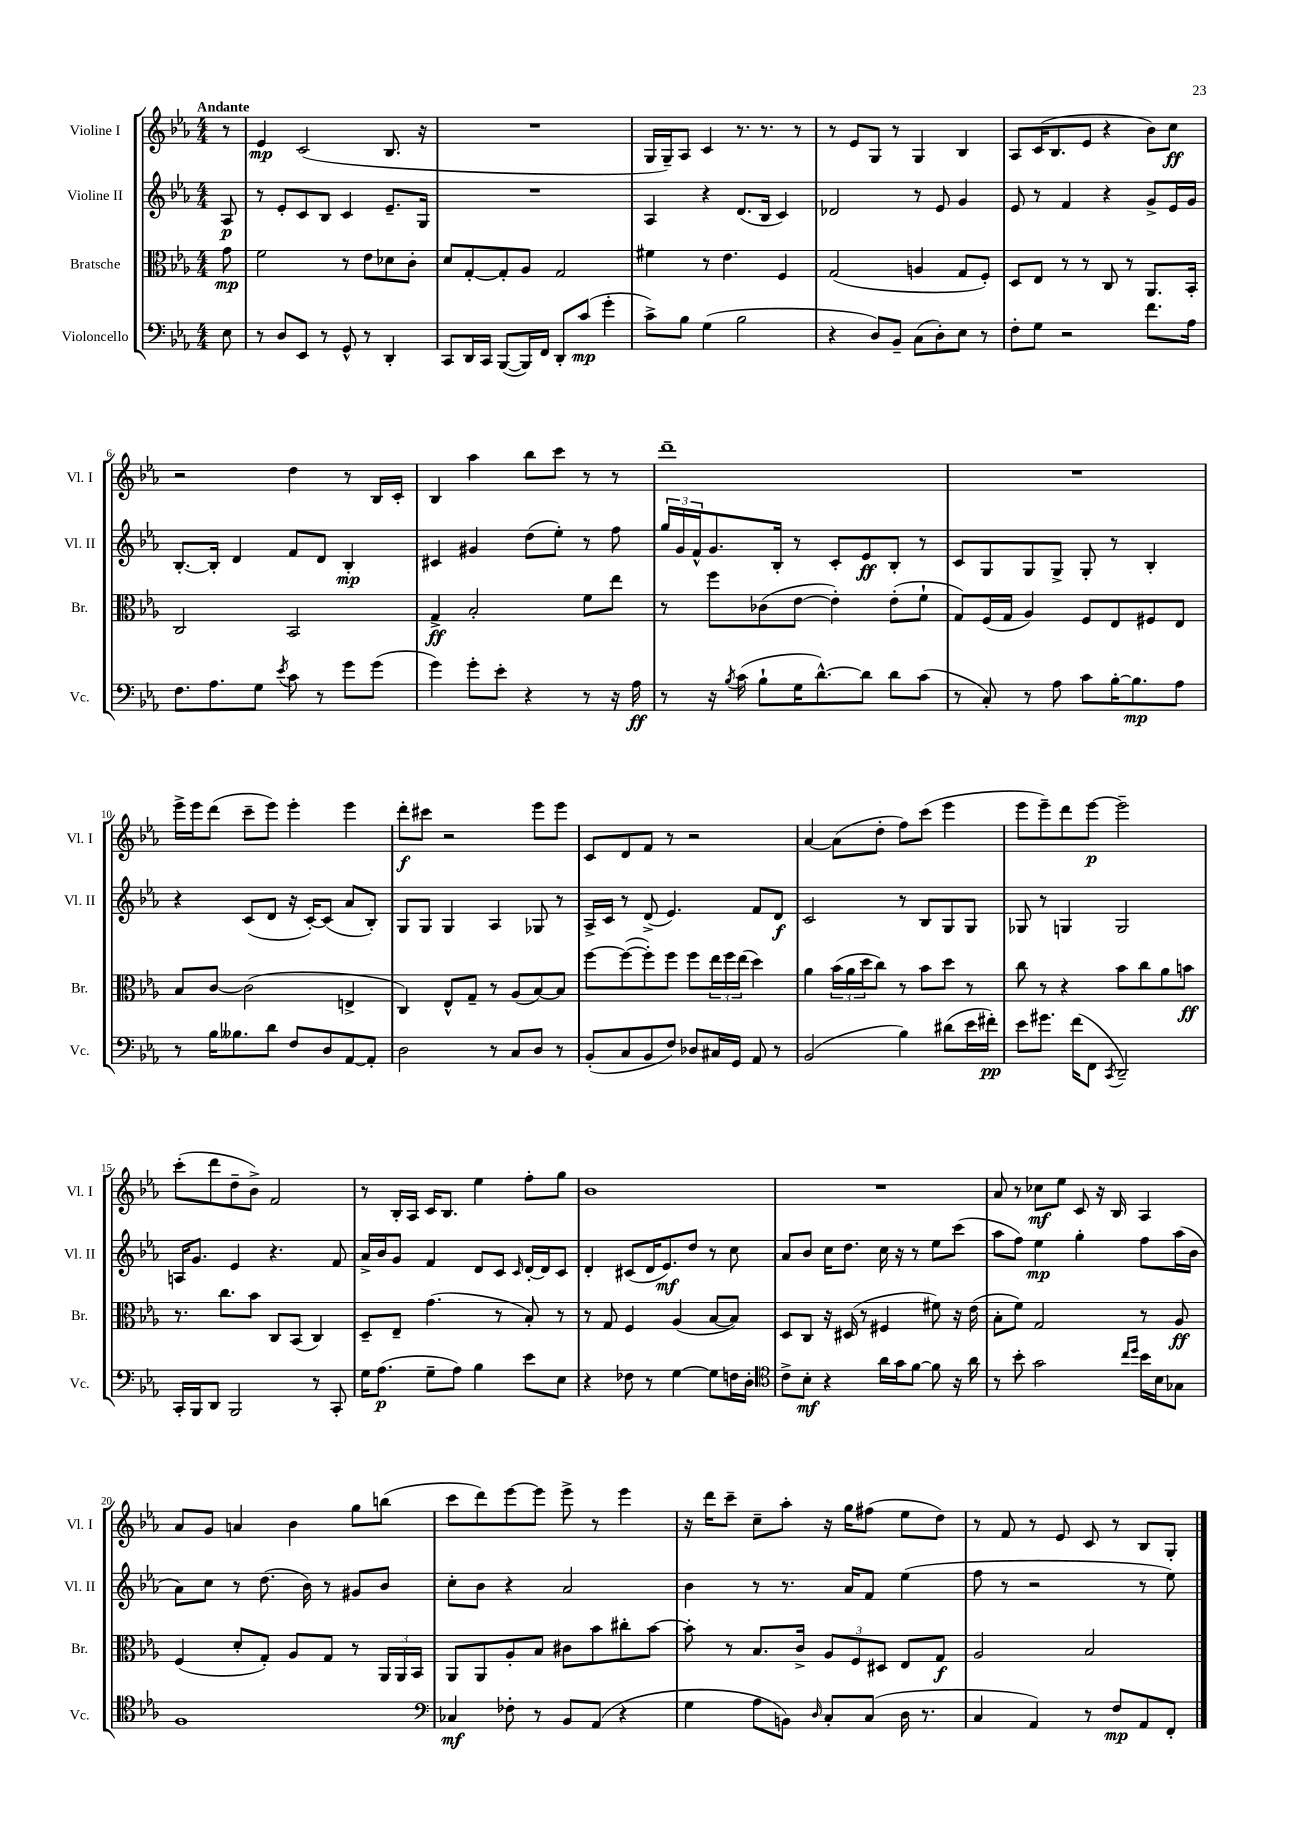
<<
\new StaffGroup <<
\new Staff = "s0" \with { instrumentName = "Violine I" shortInstrumentName = "Vl. I" } {
    \clef treble \key ees \major \numericTimeSignature \time 4/4 \partial 8 \tempo "Andante"
    r8 |
    ees'4\mp c'2( bes8. r16 |
    R1 |
    g16 g16--) aes8 c'4 r8. r8. r8 |
    r8 ees'8 g8 r8 g4 bes4 |
    aes8 c'16( bes8. ees'8 r4 bes'8) c''8\ff |
    r2 d''4 r8 bes16 c'16-. |
    bes4 aes''4 bes''8 c'''8 r8 r8 |
    d'''1-- |
    R1 |
    ees'''16-> ees'''16 d'''8( c'''8-- ees'''8) ees'''4-. ees'''4 |
    d'''8-.\f cis'''8 r2 ees'''8 ees'''8 |
    c'8 d'8 f'8 r8 r2 |
    aes'4~ aes'8( d''8-. f''8) c'''8( ees'''4 |
    ees'''8 ees'''8--) d'''8 ees'''8~\p ees'''2-- |
    c'''8-.( d'''8 d''8-- bes'8->) f'2 |
    r8 bes16-. aes16 c'16 bes8. ees''4 f''8-. g''8 |
    bes'1 |
    R1 |
    aes'8 r8 ces''8\mf ees''8 c'8 r16 bes16 aes4 |
    aes'8 g'8 a'4 bes'4 g''8 b''8( |
    c'''8 d'''8) ees'''8~ ees'''8 ees'''8-> r8 ees'''4 |
    r16 d'''16 c'''8-- c''8-- aes''8-. r16 g''16 fis''8( ees''8 d''8) |
    r8 f'8 r8 ees'8 c'8 r8 bes8 g8-. \bar "|." |
}
\new Staff = "s1" \with { instrumentName = "Violine II" shortInstrumentName = "Vl. II" } {
    \clef treble \key ees \major \numericTimeSignature \time 4/4 \partial 8
    aes8\p |
    r8 ees'8-. c'8 bes8 c'4 ees'8.-- g16 |
    R1 |
    aes4 r4 d'8.( bes16 c'4) |
    des'2 r8 ees'8 g'4 |
    ees'8 r8 f'4 r4 g'8-> ees'16 g'16 |
    bes8.~-. bes16-. d'4 f'8 d'8 bes4-.\mp |
    cis'4 gis'4 d''8( ees''8-.) r8 f''8 |
    \tuplet 3/2 { g''16 g'16 f'16-^ } g'8. bes16-. r8 c'8-. ees'8\ff bes8-. r8 |
    c'8 g8 g8 g8-> g8-. r8 bes4-. |
    r4 c'8( d'8 r16 c'16~-.) c'8( aes'8 bes8-.) |
    g8 g8 g4 aes4 ges8 r8 |
    aes16-> c'16 r8 d'8->( ees'4.) f'8 d'8\f |
    c'2 r8 bes8 g8 g8 |
    ges8 r8 g4 g2 |
    a16 g'8. ees'4 r4. f'8 |
    aes'16-> bes'16 g'8 f'4 d'8 c'8 \grace { c'16 } d'16~-. d'16 c'8 |
    d'4-. cis'8( d'16 ees'8.\mf) d''8 r8 c''8 |
    aes'8 bes'8 c''16 d''8. c''16 r16 r8 ees''8 c'''8( |
    aes''8 f''8) ees''4\mp g''4-. f''8 aes''16( bes'16 |
    aes'8) c''8 r8 d''8.( bes'16) r8 gis'8 bes'8 |
    c''8-. bes'8 r4 aes'2 |
    bes'4 r8 r8. aes'16 f'8 ees''4( |
    f''8 r8 r2 r8 ees''8) \bar "|." |
}
\new Staff = "s2" \with { instrumentName = "Bratsche" shortInstrumentName = "Br." } {
    \clef alto \key ees \major \numericTimeSignature \time 4/4 \partial 8
    g'8\mp |
    f'2 r8 ees'8 des'8 c'8-. |
    d'8 g8~-. g8-. aes8 g2 |
    fis'4 r8 ees'4. f4 |
    g2( a4 g8 f8-.) |
    d8 ees8 r8 r8 c8 r8 aes,8. bes,16-. |
    c2 bes,2 |
    g4->\ff bes2-. f'8 ees''8 |
    r8 f''8 ces'8( ees'8~ ees'4-.) ees'8-.( f'8-! |
    g8) f16( g16 aes4) f8 ees8 fis8 ees8 |
    bes8 c'8~ c'2( e4-> |
    c4) ees8-^ g8-- r8 aes8( bes8~) bes8 |
    f''8~ f''8~( f''8-.) f''8 f''8 \tuplet 3/2 { ees''16 f''16 ees''16( } d''4) |
    aes'4 \tuplet 3/2 { bes'16( aes'16 d''16 } c''8) r8 bes'8 d''8 r8 |
    c''8 r8 r4 bes'8 c''8 aes'8 b'8\ff |
    r8. c''8. bes'8 c8 bes,8( c4) |
    d8-- ees8-- g'4.( r8 bes8-.) r8 |
    r8 g8 f4 aes4( bes8~ bes8) |
    d8 c8 r16 dis16( r8 fis4 fis'8) r16 ees'16( |
    bes8-. f'8) g2 r8 aes8\ff |
    f4( d'8-. g8-.) aes8 g8 r8 \tuplet 3/2 { aes,16 aes,16 bes,16 } |
    aes,8 aes,8 aes8-. bes8 cis'8 bes'8 cis''8-. bes'8~ |
    bes'8-. r8 bes8. c'16-> \tuplet 3/2 { aes8 f8 dis8 } ees8 g8\f |
    aes2 bes2 \bar "|." |
}
\new Staff = "s3" \with { instrumentName = "Violoncello" shortInstrumentName = "Vc." } {
    \clef bass \key ees \major \numericTimeSignature \time 4/4 \partial 8
    ees8 |
    r8 d8 ees,8 r8 g,8-^ r8 d,4-. |
    c,8 d,16 c,16 bes,,8~( bes,,16) f,16 d,8-. c'8\mp( g'4-. |
    c'8->) bes8 g4( bes2 |
    r4 d8) bes,8-- c8( d8-.) ees8 r8 |
    f8-. g8 r2 f'8. aes16 |
    f8. aes8. g8 \acciaccatura { ees'8 } c'8 r8 g'8 g'8( |
    g'4) g'8-. ees'8-. r4 r8 r16 aes16\ff |
    r8 r16 \acciaccatura { bes8 } c'16( bes8-! g16 d'8.~-^) d'8 d'8 c'8( |
    r8 c8-.) r8 aes8 c'8 bes16~-. bes8.\mp aes8 |
    r8 bes16 beses8. d'8 f8 d8 aes,8~ aes,8-. |
    d2 r8 c8 d8 r8 |
    bes,8-.( c8 bes,8 f8) des8 cis16 g,16 aes,8 r8 |
    bes,2( bes4) dis'8( ees'16 fis'16-.\pp) |
    ees'8 gis'8. f'16( f,8 \acciaccatura { c,8 } d,2--) |
    c,16-. bes,,16 d,8 bes,,2 r8 c,8-. |
    g16 aes8.\p( g8-- aes8) bes4 ees'8 ees8 |
    r4 fes8 r8 g4~ g8 f16 d16-. |
    \clef tenor c'8-> bes8-.\mf r4 aes'16 g'16 f'8~ f'8 r16 aes'16 |
    r8 bes'8-. g'2 \grace { c''16 d''16 } bes'16 bes16 ges8 |
    f1 |
    \clef bass ces4\mf fes8-. r8 bes,8 aes,8( r4 |
    g4 aes8 b,8) \grace { d16 } c8-. c8( d16 r8. |
    c4 aes,4) r8 f8\mp aes,8 f,8-. \bar "|." |
}
>>
>>
